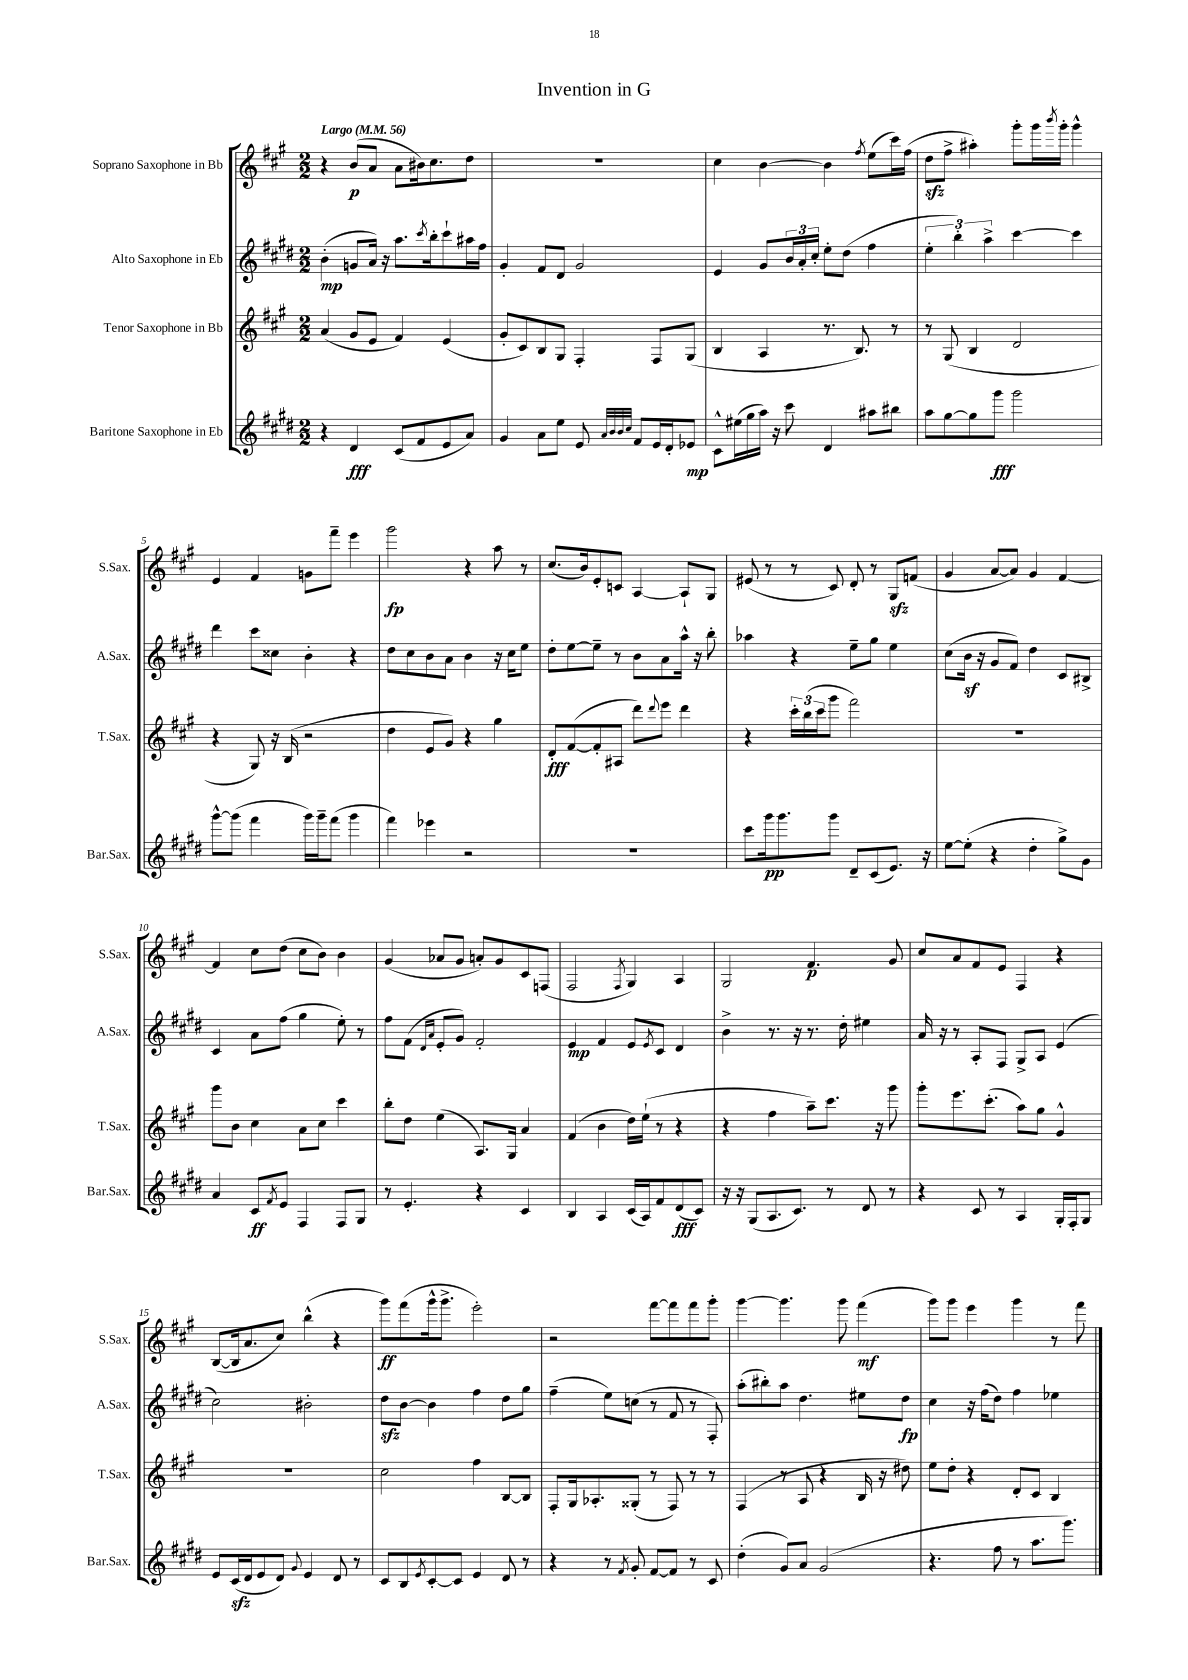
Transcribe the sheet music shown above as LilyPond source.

\header { title = "Invention in G" }
<<
\new StaffGroup <<
\new Staff = "s0" \with { instrumentName = "Soprano Saxophone in Bb" shortInstrumentName = "S.Sax." } {
    \clef treble \key a \major \numericTimeSignature \time 2/2 \tempo "Largo" 4 = 56
    r4 b'8\p( a'8 a'8 bis'16) cis''8. d''8 |
    R1 |
    cis''4 b'4~ b'4 \acciaccatura { fis''8 } e''8( cis'''16) fis''16( |
    d''8\sfz fis''8-> ais''4-.) gis'''8-. gis'''16 \acciaccatura { b'''8 } gis'''16-. gis'''4-^ |
    e'4 fis'4 g'8 fis'''8-- e'''4 |
    gis'''2\fp r4 a''8 r8 |
    cis''8.( b'16) e'8-. c'8 a4~ a8-! gis8 |
    eis'8( r8 r8 cis'8) d'8-. r8 gis8\sfz f'8( |
    gis'4 a'8~ a'8) gis'4 fis'4~ |
    fis'4 cis''8 d''8( cis''8 b'8) b'4 |
    gis'4( aes'8 gis'8 a'8-.) gis'8 cis'8 f8( |
    fis2 \acciaccatura { fis8 } gis4) a4 |
    gis2 fis'4.\p gis'8 |
    cis''8 a'8 fis'8 e'8 fis4 r4 |
    b8~( b16 a'8. cis''8) b''4-^( r4 |
    gis'''8\ff) fis'''8( gis'''16-^ gis'''8.-> e'''2-.) |
    r2 fis'''8~ fis'''8 fis'''8 gis'''8-. |
    gis'''4~ gis'''4. gis'''8 fis'''4\mf( |
    gis'''8) gis'''8 e'''4 gis'''4 r8 fis'''8 \bar "|." |
}
\new Staff = "s1" \with { instrumentName = "Alto Saxophone in Eb" shortInstrumentName = "A.Sax." } {
    \clef treble \key e \major \numericTimeSignature \time 2/2
    b'4-.\mp( g'8 a'16) r16 a''8. \acciaccatura { cis'''8 } b''16-. cis'''8-! ais''16 fis''16 |
    gis'4-. fis'8 dis'8 gis'2 |
    e'4 gis'8 \tuplet 3/2 { b'16 a'16-. cis''16-. } e''8-. dis''8( fis''4 |
    \tuplet 3/2 { e''4-. b''4-.) a''4-> } cis'''4~ cis'''4 |
    dis'''4 cis'''8 cisis''8 b'4-. r4 |
    dis''8 cis''8 b'8 a'8 b'4 r16 cis''16 e''8 |
    dis''8-. e''8~ e''8-- r8 b'8 a'8 a''16-^ r16 b''8-. |
    aes''4 r4 e''8-- gis''8 e''4 |
    cis''8( b'16\sf r16 gis'8 fis'8) dis''4 cis'8 bis8-> |
    cis'4 a'8 fis''8( gis''4 e''8-.) r8 |
    fis''8 fis'8( \grace { dis'16 a'16 } e'8-. gis'8) fis'2-. |
    e'4\mp fis'4 e'8 \acciaccatura { e'8 } cis'8 dis'4 |
    b'4-> r8. r16 r8. dis''16-. eis''4 |
    a'16 r16 r8 a8-. fis8 gis8-> a8 e'4( |
    cis''2) bis'2-. |
    dis''8\sfz b'8~ b'4 fis''4 dis''8 gis''8 |
    fis''4--( e''8) c''8( r8 fis'8 r8 fis8-.) |
    a''8-.( bis''8-.) a''8 dis''4. eis''8 dis''8\fp |
    cis''4 r16 fis''16( dis''8) fis''4 ees''4 \bar "|." |
}
\new Staff = "s2" \with { instrumentName = "Tenor Saxophone in Bb" shortInstrumentName = "T.Sax." } {
    \clef treble \key a \major \numericTimeSignature \time 2/2
    a'4( gis'8 e'8 fis'4) e'4( |
    gis'8-. cis'8) b8 gis8 fis4-. fis8 gis8( |
    b4 a4 r8. b8.) r8 |
    r8 gis8( b4 d'2 |
    r4 gis8) r16 b16( r2 |
    d''4 e'8 gis'8) r4 gis''4 |
    d'8-.\fff fis'8~( fis'8-. ais8 d'''8) \appoggiatura { d'''8 } e'''8 d'''4 |
    r4 \tuplet 3/2 { cis'''16-. b''16( cis'''16 } gis'''8 fis'''2) |
    R1 |
    gis'''8 b'8 cis''4 a'8 cis''8 cis'''4 |
    b''8-. d''8 e''4( a8.) gis16 a'4 |
    fis'4( b'4 d''16) e''16-!( r8 r4 |
    r4 fis''4 a''8--) cis'''8. r16 gis'''8 |
    gis'''8-. e'''8. cis'''8.-.( a''8) gis''8 gis'4-^ |
    R1 |
    cis''2 fis''4 b8~ b8 |
    fis8-. gis16 aes8.-. gisis8-.( r8 fis8) r8 r8 |
    fis4( r8 a8 r4 b16 r16 dis''8) |
    e''8 d''8-. r4 d'8-. cis'8 b4 \bar "|." |
}
\new Staff = "s3" \with { instrumentName = "Baritone Saxophone in Eb" shortInstrumentName = "Bar.Sax." } {
    \clef treble \key e \major \numericTimeSignature \time 2/2
    r4 dis'4\fff cis'8( fis'8 e'8 a'8) |
    gis'4 a'8 e''8 e'8 \grace { a'32 b'32 b'32 cis''32 } fis'8 e'16 dis'16-. ees'8\mp |
    cis'8-^ eis''16( gis''16 a''16) r16 cis'''8 dis'4 ais''8 bis''8 |
    a''8 gis''8~ gis''8 gis'''8\fff gis'''2 |
    gis'''8~-^ gis'''8( fis'''4 gis'''16) gis'''16-- fis'''8( gis'''4 |
    fis'''4) ees'''4 r2 |
    R1 |
    cis'''8 gis'''16\pp gis'''8. gis'''8 dis'8-- cis'8( e'8.) r16 |
    e''8~ e''8-.( r4 dis''4-. gis''8->) gis'8 |
    a'4 cis'8\ff \acciaccatura { fis'8 } e'8 fis4 fis8 gis8 |
    r8 e'4.-. r4 cis'4 |
    b4 a4 cis'16( a16) fis'8 dis'8\fff( cis'8) |
    r16 r16 gis8( a8. cis'8.) r8 dis'8 r8 |
    r4 cis'8 r8 a4 gis16-. fis16-. gis8 |
    e'8 cis'16\sfz( dis'16 e'8 dis'8) \appoggiatura { gis'8 } e'4 dis'8 r8 |
    cis'8 b8 \acciaccatura { e'8 } cis'8~-. cis'8 e'4 dis'8 r8 |
    r4 r8 \acciaccatura { fis'8 } gis'8-. fis'8~ fis'8 r8 cis'8 |
    dis''4-.( gis'8) a'8 gis'2( |
    r4. fis''8 r8 a''8. gis'''8.) \bar "|." |
}
>>
>>
